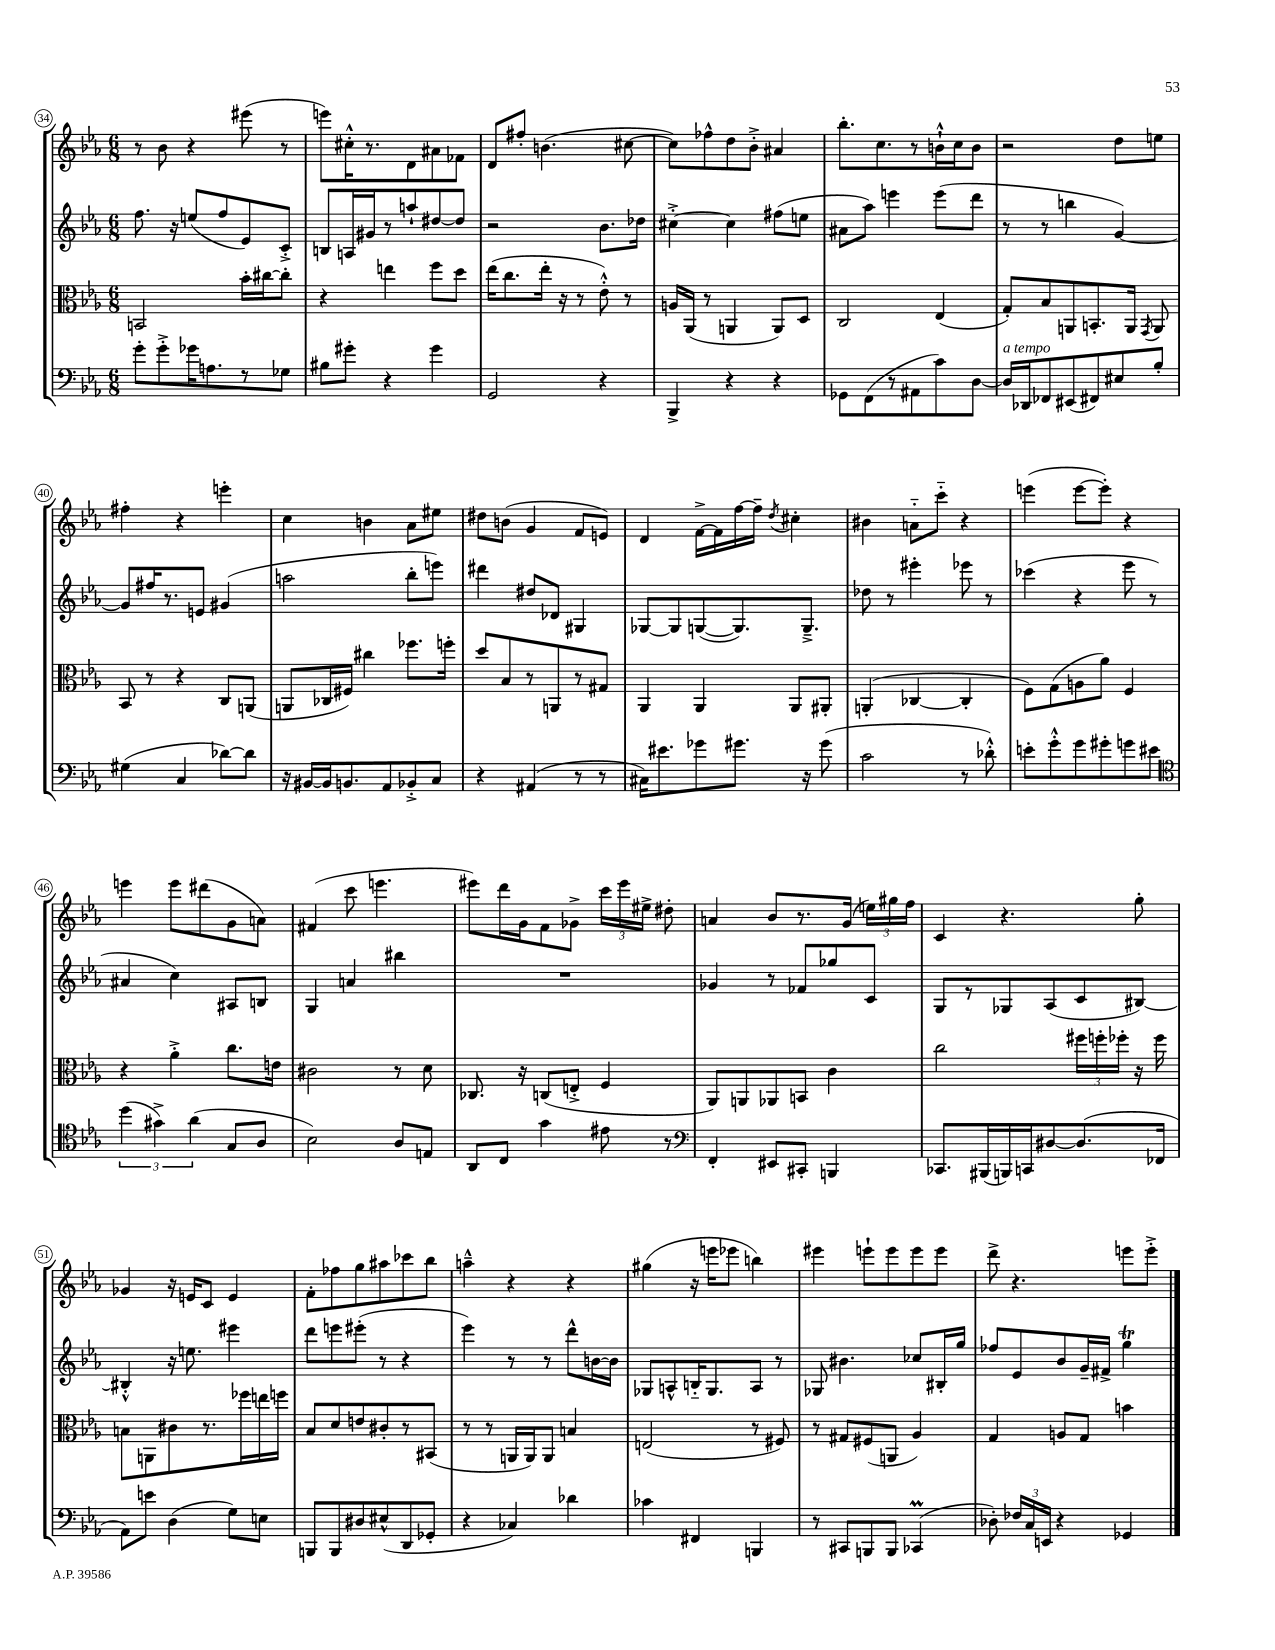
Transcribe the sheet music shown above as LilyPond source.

<<
\new StaffGroup <<
\new Staff = "s0" {
    \clef treble \key ees \major \numericTimeSignature \time 6/8
    \autoBeamOff r8 bes'8 r4 eis'''8( r8 |
    e'''8[) cis''16-.-^ r8. d'8 ais'8 fes'8] |
    d'8[ fis''8]-. b'4.( cis''8~ |
    cis''8[) fes''8-^ d''8 bes'8]-.-> ais'4 |
    bes''8.[-. c''8. r8 b'16-!-^ c''16 b'8] |
    r2 d''8[ e''8] |
    fis''4-. r4 e'''4-. |
    c''4 b'4 aes'8[ eis''8] |
    dis''8[ b'8]( g'4 f'8[ e'8]) |
    d'4 f'16[~-> f'16 f''16~ f''16]-- \acciaccatura { d''8 } cis''4-. |
    bis'4 a'8[-_ c'''8]-_ r4 |
    e'''4( e'''8[~ e'''8]-.) r4 |
    e'''4 e'''8[ dis'''8( g'8 a'8]) |
    fis'4( c'''8 e'''4. |
    eis'''8[) d'''16 g'16 f'8 ges'8]-> \tuplet 3/2 { c'''16[ eis'''16 eis''16]-> } dis''8-. |
    a'4 bes'8[ r8. g'16]( \tuplet 3/2 { e''16[) gis''16 f''16] } |
    c'4 r4. g''8-. |
    ges'4 r16 e'16[ c'8] e'4 |
    f'8[-. fes''8 g''8 ais''8 ces'''8 bes''8] |
    a''4---^ r4 r4 |
    gis''4( r16 e'''16[ ees'''8] b''4) |
    eis'''4 e'''8[-! e'''8 e'''8 e'''8] |
    d'''8-> r4. e'''8[ e'''8]-.-> \bar "|." |
}
\new Staff = "s1" {
    \clef treble \key ees \major \numericTimeSignature \time 6/8
    \autoBeamOff f''8. r16 e''8[( f''8 ees'8) c'8]-.-> |
    b8[ a16 gis'16 r8 a''8-! dis''8~ dis''8] |
    r2 bes'8.[ des''16] |
    cis''4~-.-> cis''4 fis''8[( e''8] |
    ais'8[ aes''8]) e'''4 e'''8[( d'''8] |
    r8 r8 b''4 g'4~) |
    g'8[ fis''16 r8. e'8] gis'4( |
    a''2 bes''8[-. e'''8]) |
    dis'''4 dis''8[ des'8] gis4 |
    ges8[~ ges8 g8~( g8.) g8.]---> |
    des''8 r8 eis'''4-. ees'''8 r8 |
    ces'''4( r4 ees'''8 r8 |
    ais'4 c''4) ais8[ b8] |
    g4 a'4 bis''4 |
    R2. |
    ges'4 r8 fes'8[ ges''8 c'8] |
    g8[ r8 ges8 aes8( c'8 bis8]~) |
    bis4-.-^ r16 e''8. eis'''4 |
    d'''8[ e'''8 eis'''8]-.( r8 r4 |
    ees'''4) r8 r8 d'''8[-^ b'16~ b'16] |
    ges8[ a8-^ b16-_ ges8. a8] r8 |
    ges8 bis'4. ces''8[ bis16-. g''16] |
    fes''8[ ees'8 bes'8 g'16-- fis'16]-> g''4\trill \bar "|." |
}
\new Staff = "s2" {
    \clef alto \key ees \major \numericTimeSignature \time 6/8
    \autoBeamOff b,2 bes'16[-. cis''16~ cis''8]-. |
    r4 e''4 f''8[ d''8] |
    ees''16[( c''8. ees''16]-. r16 r8 ees'8-.-^) r8 |
    a16[ aes,16]( r8 a,4 a,8[) d8] |
    c2 ees4( |
    g8[-.) bes8 a,8 b,8.-. a,16] \acciaccatura { g,8 } a,8 |
    bes,8 r8 r4 c8[ a,8]( |
    a,8[ ces16 fis16]) cis''4 fes''8.[ f''16]-. |
    d''8[ bes8 r8 a,8 r8 gis8] |
    aes,4 aes,4 aes,8[ ais,8]-. |
    a,4-.( ces4~ ces4-. |
    f8[) g8( a8 aes'8]) f4 |
    r4 aes'4-.-> c''8.[ e'16] |
    cis'2 r8 d'8 |
    ces8. r16 c8[( e8]-.-> f4 |
    aes,8[) a,8 aes,8 b,8] c'4 |
    c''2 \tuplet 3/2 { fis''16[ f''16-. fes''16]-. } r16 fes''16 |
    b8[ a,8 cis'8 r8. fes''16 e''16 f''16] |
    bes8[ d'8 e'8 cis'8-. r8 bis,8]( |
    r8 r8 a,16[ a,16) a,8] b4 |
    e2( r8 fis8) |
    r8 gis8[ fis8( a,8] aes4) |
    g4 a8[ g8] b'4 \bar "|." |
}
\new Staff = "s3" {
    \clef bass \key ees \major \numericTimeSignature \time 6/8
    \autoBeamOff g'8[-. g'8-.-> ges'16 a8. r8 ges8] |
    bis8[ gis'8]-. r4 gis'4 |
    g,2 r4 |
    bes,,4-> r4 r4 |
    ges,8[ f,8( r8 ais,8 c'8) d8]~ |
    d16[^\markup { \italic "a tempo" } des,16 fes,8 eis,8( fis,8) eis8 bes8]-. |
    gis4( c4 des'8[~) des'8] |
    r16 bis,16[~ bis,16 b,8. aes,8 bes,8-.-> c8] |
    r4 ais,4( r8 r8 |
    cis16[) eis'8. ges'8 gis'8.] r16 gis'8( |
    c'2 r8 des'8-.-^) |
    e'8[-. g'8-.-^ g'8 gis'8-. g'8 eis'8] |
    \clef tenor \tuplet 3/2 { d''4( gis'4->) aes'4( } g8[ aes8] |
    bes2) aes8[ e8] |
    aes,8[ c8] g'4 eis'8 r8 |
    \clef bass f,4-. eis,8[ cis,8]-. b,,4 |
    ces,8.[ bis,,16( b,,16) c,16 dis8~ dis8.( fes,16] |
    aes,8[) e'8] d4( g8[) e8] |
    b,,8[ b,,8 dis8 eis8-^( d,8 ges,8]-. |
    r4 ces4) des'4 |
    ces'4 fis,4 b,,4 |
    r8 cis,8[ b,,8 b,,8] ces,4\prall( |
    des8-.) \tuplet 3/2 { fes16[ c16 e,16] } r4 ges,4 \bar "|." |
}
>>
>>
\layout { \context { \Score currentBarNumber = #34 \override BarNumber.stencil = #(make-stencil-circler 0.1 0.3 ly:text-interface::print) } }
